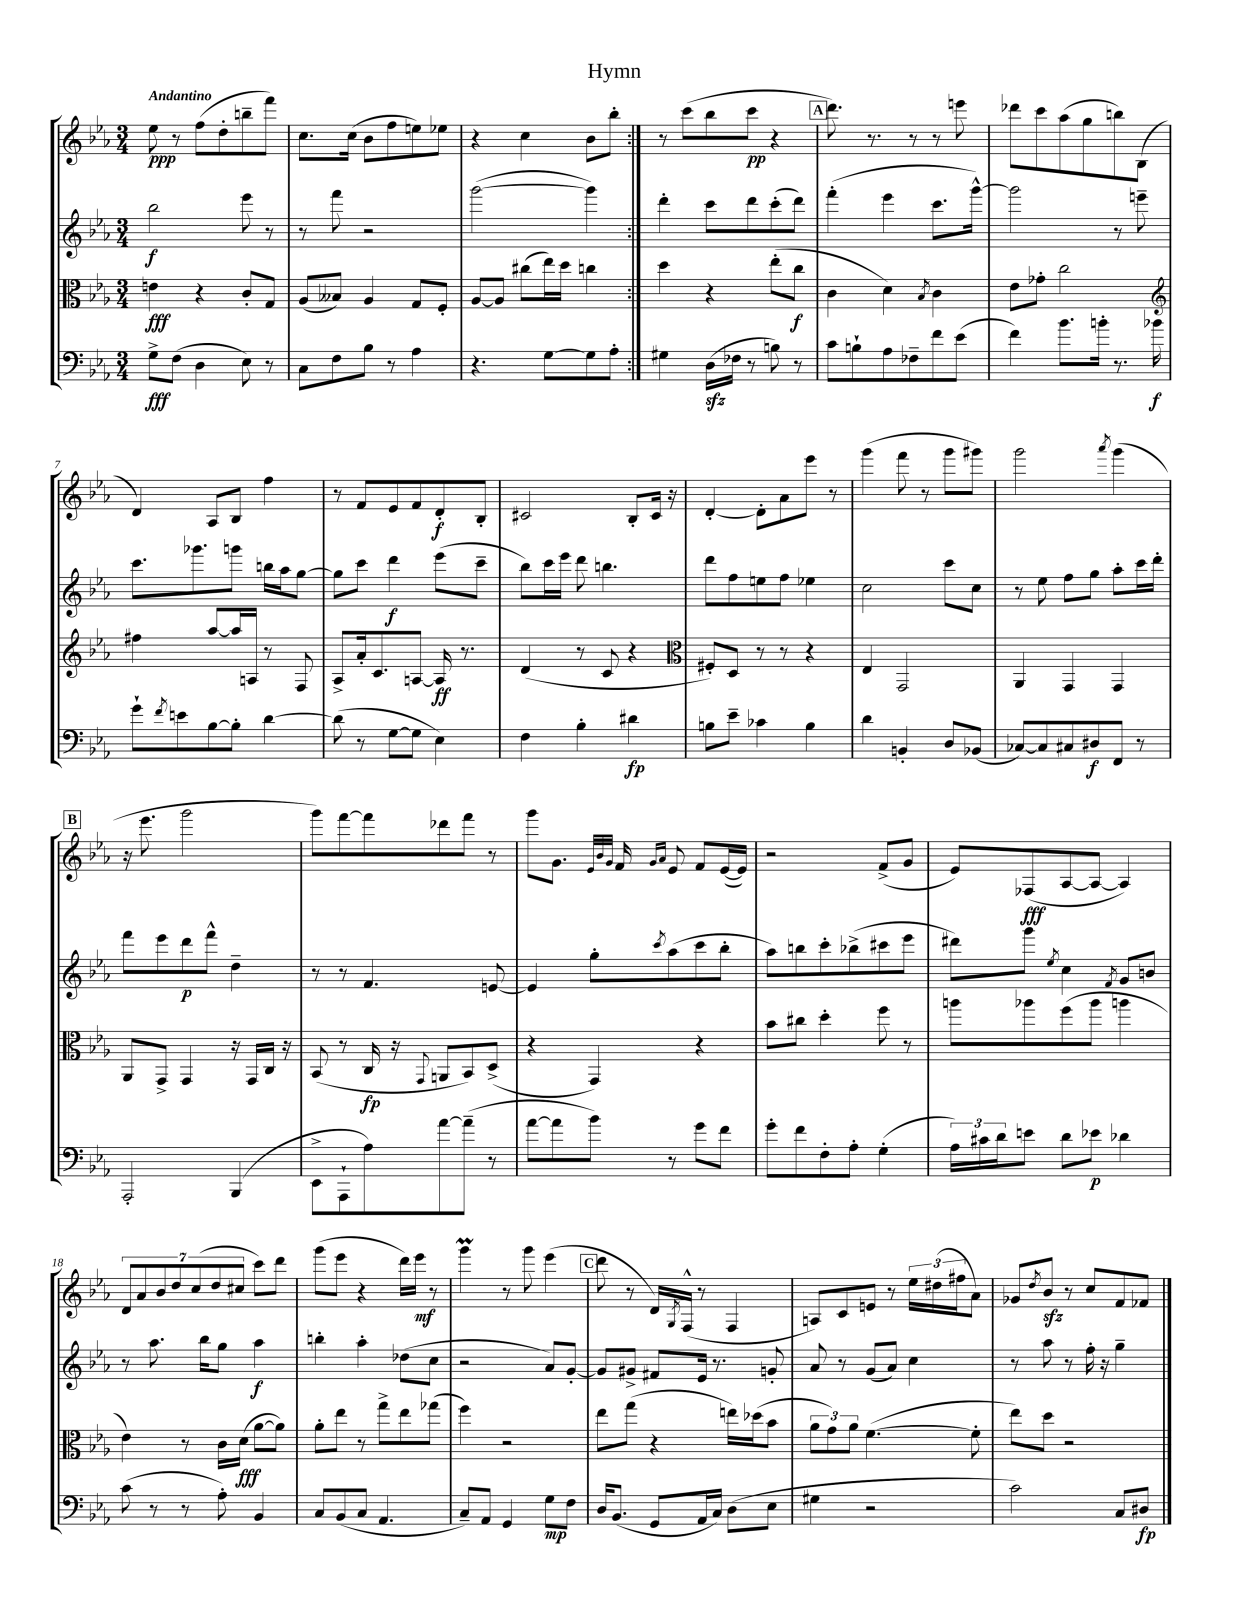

**kern	**kern	**kern	**kern
*staff4	*staff3	*staff2	*staff1
*clefF4	*clefC3	*clefG2	*clefG2
*k[b-e-a-]	*k[b-e-a-]	*k[b-e-a-]	*k[b-e-a-]
*M3/4	*M3/4	*M3/4	*M3/4
8G^	4e	2bb-	8ee-
(8F	.	.	8r
4D	4r	.	(8ff
.	.	.	8dd'
8E-)	8c'	8eee-	8bb~
8r	8G	8r	8fff)
=	=	=	=
8C	(8A-	8r	8.cc
8F	8B--)	8fff	.
.	.	.	(16cc
8B-	4A-	2r	8b-
8r	.	.	8ff
4A-	8G	.	8ee)
.	8F'	.	8ee-
=	=	=	=
4.r	[8A-	([2ggg	4r
.	8A-]	.	.
.	(8cc#	.	4cc
[8G	16ee-)	.	.
.	16dd	.	.
8G]	4cc	4ggg])	8b-
8A-'	.	.	8bb-'
=:|!	=:|!	=:|!	=:|!
4G#	4dd	4ddd'	8r
.	.	.	(8ccc
(16D	4r	8ccc	8bb-
16F-	.	.	.
8r	.	8ddd	8ccc
8B)	(8ee-'	(8ccc'	4r
8r	8cc	8ddd)	.
=	=	=	=
8c	4c	(4fff'	8.ddd)
8B`	.	.	.
.	.	.	8.r
8A-	4d)	4eee-	.
8F-~	.	.	8r
.	8qB-	.	.
8f	4c	8.ccc	8r
(8e-	.	.	8eee
.	.	[16ggg^^)	.
=	=	=	=
4f)	8e-	2ggg]	8ddd-
.	8g-'	.	8ccc
8.b-	2cc	.	(8aa-
.	.	.	8gg
16b'	.	.	.
8.r	.	8r	8bb)
.	.	8eee~	(8B-
16b-	.	.	.
=	=	=	=
*	*clefG2	*	*
8g`	4ff#	8.ccc	4d)
8qf	.	.	.
8e	.	.	.
.	.	8.ggg-	.
[8B-	[8aa-	.	8A-
8B-']	16aa-]	8ggg	8B-
.	16A	.	.
[4d	8r	16bb	4ff
.	.	16aa-	.
.	8F	[8gg	.
=	=	=	=
(8d]	8A-^	8gg]	8r
8r	16a-'	8ccc	8f
.	8.c	.	.
[8G	.	4ddd	8e-
8G]	[8A	.	8f
4E-)	16A]	(8eee-	8d'
.	8.r	.	.
.	.	8ccc~	8B-'
=	=	=	=
4F	(4d	8bb-)	2c#
.	.	16ccc	.
.	.	16eee-	.
4B-'	8r	8ddd	.
.	8c	4.bb	.
4d#	4r	.	8B-'
.	.	.	16c#
.	.	.	16r
=	=	=	=
*	*clefC3	*	*
8B	8F#')	8ddd	[4d'
8e-~	8D	8ff	.
4c-	8r	8ee	8d']
.	8r	8ff	8a-
4B	4r	4ee-	8eee-
.	.	.	8r
=	=	=	=
4d	4E-	2cc	(4ggg
4BB'	2GG	.	8fff
.	.	.	8r
8D	.	8ccc	8ggg
(8BB-	.	8cc	8ggg#)
=	=	=	=
[8C-)	4AA-	8r	2ggg
8C-]	.	8ee-	.
8C#	4GG	8ff	.
8D#	.	8gg	.
.	.	.	8qaaa-
8FF	4GG	8aa-'	(4ggg
8r	.	16ccc	.
.	.	16ddd'	.
=	=	=	=
2AAA-'	8AA-	8fff	16r
.	.	.	8.eee-
.	8GG^	8eee-	.
.	4GG	8ddd	2ggg
.	.	8fff^^	.
(4BBB-	16r	4dd~	.
.	16GG	.	.
.	16C	.	.
.	16r	.	.
=	=	=	=
8EE-^	(8BB-	8r	8ggg)
8AAA-`	8r	8r	[8fff
8A-)	16C	4.f	8fff]
.	16r	.	.
.	8qqGG	.	.
[8a-	8AA	.	8ddd-
(8a-~]	8BB-)	.	8fff
8r	(8D^	[8e	8r
=	=	=	=
[8a-	4r	4e]	8ggg
8a-]	.	.	8.g
8b-)	4GG)	8gg'	.
.	.	.	32qqe-
.	.	.	32qqb-
.	.	.	32qqg
.	.	.	16f
.	.	.	16qqg
.	.	8qccc	16qqa-
8r	.	(8aa-	8e-
8g	4r	8ccc	8f
8f	.	8bb-'	([16e-
.	.	.	16e-])
=	=	=	=
8g'	8b-	8aa-)	2r
8f	8cc#	8bb	.
8F'	4dd'	8ccc'	.
8A-'	.	(8bb-^	.
(4G'	8ff	8ccc#	(8f^
.	8r	8eee-	8g
=	=	=	=
24A-)	8aa	8ddd#)	8e-)
24c#	.	.	.
24d	.	.	.
8e	8aa-	8ggg	(8F-
.	.	8qee-	.
8d	(8ff	4cc	[8A-
8e-	8aa-	.	8A-_
.	.	8qf	.
4d-	4aa	8g	4A-])
.	.	8b	.
=	=	=	=
(8c	4e-)	8r	14d
.	.	.	14a-
8r	.	8.aa-	.
.	.	.	14b-
.	.	.	14dd
8r	8r	.	.
.	.	.	(14cc
.	.	16bb-	.
.	.	.	14dd
8A-')	16c	8gg	.
.	.	.	14cc#
.	(16d	.	.
4BB-	[8a-	4aa-	8ccc)
.	8a-])	.	8ddd
=	=	=	=
8C	8a-'	4bb'	(8ggg
(8BB-	8ee-	.	8eee-
8C	8r	4aa-'	4r
4.AA-	8gg^	.	.
.	8ee-	(8dd-	16ddd)
.	.	.	16eee-
.	(8gg-	8cc	8r
=	=	=	=
8C~)	4ff)	2r	4ggg
8AA-	.	.	.
4GG	2r	.	8r
.	.	.	8ggg
8G	.	8a-)	(4eee-
8F	.	[8g'	.
=	=	=	=
16D	8ee-	8g]	8ddd
(8.BB-	.	.	.
.	(8gg	8g#^	8r
8GG	4r	8f#	16d)
.	.	.	8qG
.	.	.	(16F^^
16AA-	.	16e-	8r
16C)	.	8.r	.
(8D	16ee)	.	4F
.	(16dd-	.	.
8E-	8b-	8g'	.
=	=	=	=
4G#	12a-	8a-	8A)
.	12g)	.	.
.	.	8r	8c
.	12a-	.	.
2r	([4.f	(8g	8e
.	.	8a-)	8r
.	.	4cc	24ee-
.	.	.	(24dd#
.	.	.	24ff#
.	8f']	.	8a-)
=	=	=	=
2c)	8ee-)	8r	8g-
.	.	.	8qdd
.	8dd	8aa-	8b-
.	2r	8r	8r
.	.	16ff'	8cc
.	.	16r	.
8C	.	4gg~	8f
8D#	.	.	8f-
==	==	==	==
*-	*-	*-	*-
